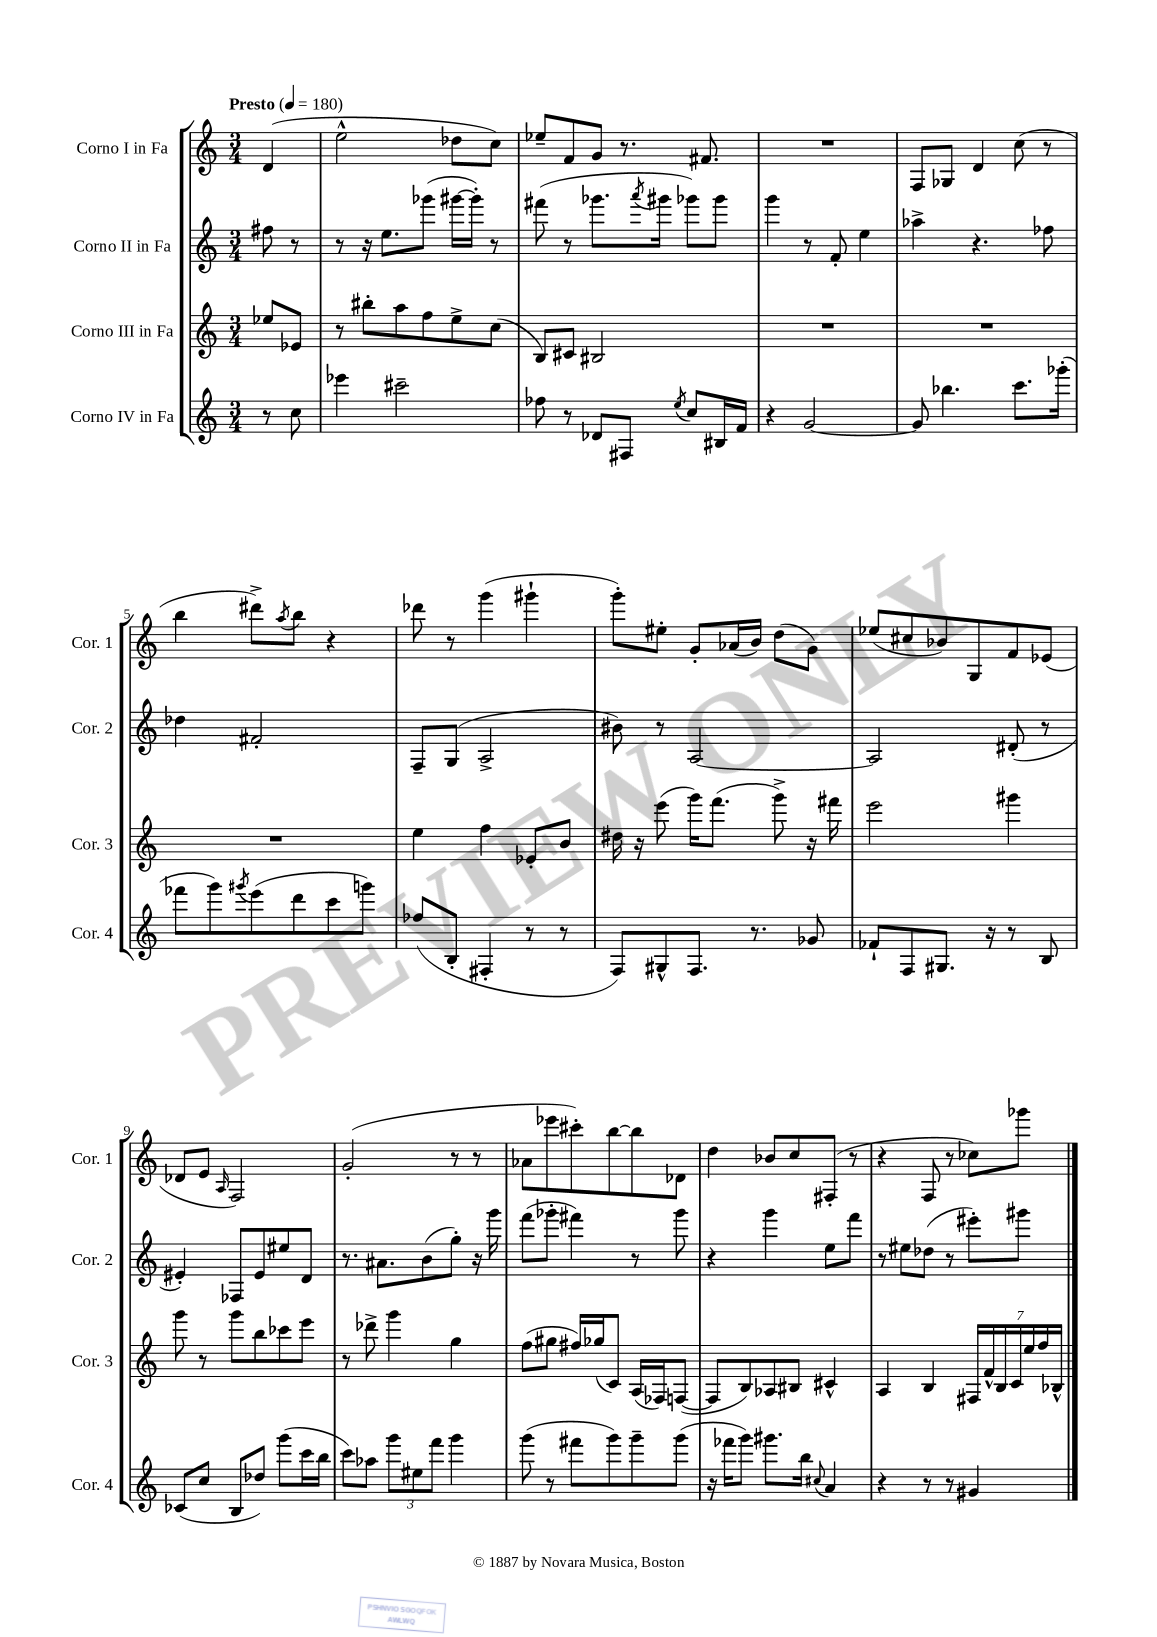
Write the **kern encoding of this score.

**kern	**kern	**kern	**kern
*part4	*part3	*part2	*part1
*staff4	*staff3	*staff2	*staff1
*I"Corno IV in Fa	*I"Corno III in Fa	*I"Corno II in Fa	*I"Corno I in Fa
*I'Cor. 4	*I'Cor. 3	*I'Cor. 2	*I'Cor. 1
*clefG2	*clefG2	*clefG2	*clefG2
*k[]	*k[]	*k[]	*k[]
*M3/4	*M3/4	*M3/4	*M3/4
*MM180	*MM180	*MM180	*MM180
=	=	=	=
!	!	!	!LO:TX:a:B:t=Presto
8r	8ee-X/L	8ff#X\	(4d/
8cc\	8e-X/J	8r	.
=1	=1	=1	=1
4eee-X\	8r	8r	2ee^^\
.	8bb#X'\L	16r	.
.	.	8.ee\L	.
2ccc#X~\	8aa\	.	.
.	8ff\	(8ggg-X\J	.
.	8ee^\	[16ggg#X\LL	8dd-X\L
.	.	16ggg#'\JJ])	.
.	(8cc\J	8r	8cc\J)
=2	=2	=2	=2
8ff-X\	8B/L)	(8fff#X\	8ee-X~/L
8r	8c#X/J	8r	8f/
8d-X/L	2B#X/	8.ggg-X\L	8g/J
8F#X/J	.	.	8.r
.	.	8qaaa/	.
.	.	16ggg#X\Jk	.
8qee/	.	.	.
8cc/L	.	8ggg-X\L)	.
.	.	.	8.f#X/
16B#X/L	.	8ggg-\J	.
16f/JJ	.	.	.
=3	=3	=3	=3
4r	2.r	4ggg\	2.r
[2g/	.	8r	.
.	.	8f'/	.
.	.	4ee\	.
=4	=4	=4	=4
8g/]	2.r	4aa-X^\	8F/L
4.bb-X\	.	.	8G-X/J
.	.	4.r	4d/
8.ccc\L	.	.	(8cc\
.	.	8ff-X\	8r
(16ggg-X'\Jk	.	.	.
!!LO:LB:g=z
=5	=5	=5	=5
8fff-X\L	2.r	4dd-X\	4bb\
8ggg\)	.	.	.
8qggg#X/	.	.	.
(8eee\	.	2f#X'/	8ddd#X^\L)
.	.	.	8qaa/
8ddd\	.	.	8bb\J
8ccc\	.	.	4r
8gggn\J)	.	.	.
=6	=6	=6	=6
(8ff-X/L	4ee\	8F~/L	8ddd-X\
8B'/J	.	(8G/J	8r
4F#X'/	4ff\	2A^/	(4ggg\
8r	8e-X'/L	.	4ggg#X`\
8r	8b/J	.	.
=7	=7	=7	=7
8F/L)	16dd#X\	8b#X\)	8ggg'\L)
.	16r	.	.
8G#X^^/	(8eee\	8r	8ee#X'\J
8.F/J	16ggg\KL)	[2A/	8g'/L
.	(8.fff\J	.	.
.	.	.	(16a-X/L
8.r	.	.	16b/JJ)
.	8ggg^\)	.	(8dd\L
8g-X/	16r	.	8g\J)
.	16fff#X\	.	.
=8	=8	=8	=8
8f-X`/L	2eee\	2A/]	(8ee-X/L
8F/	.	.	8cc#X/
8.G#X/J	.	.	8b-X/)
.	.	.	8G/
16r	.	.	.
8r	4ggg#X\	(8d#X'/	8f/
8B/	.	8r	(8e-X/J
!!LO:LB:g=z
=9	=9	=9	=9
(8c-X/L	8ggg\	4e#X'/)	8d-X/L
8cc/J	8r	.	8e/J
.	.	.	16qqA/
8B/L	8ggg\L	8F-X/L	2F/)
8dd-X/J)	8bb\	8e#/	.
(8ggg\L	8ccc-X\	8ee#X/	.
16ccc\L	8eee\J	8d/J	.
16bb\JJ	.	.	.
=10	=10	=10	=10
8ccc\L)	8r	8.r	(2g'/
8aa-X\J	8ddd-X^\	.	.
.	.	8.a#X\L	.
12ggg\L	4ggg\	.	.
12ee#X\	.	.	.
.	.	(8b\	.
12fff\J	.	.	.
4ggg\	4gg\	8gg'\J)	8r
.	.	16r	8r
.	.	16ggg\	.
=11	=11	=11	=11
(8ggg\	(8ff\L	(8fff\L	8a-X\L
8r	8gg#X\J	8ggg-X'\J	8eee-X\
8fff#X\L	16ff#X/LL)	4fff#X\)	8ccc#X'\)
.	(16gg-X/J	.	.
8ggg\)	8c/J)	.	[8bb\
8ggg~\	(16A/LL	8r	8bb\]
.	16F-X/J)	.	.
(8ggg\J	([8Fn/J	8ggg-\	8d-X\J
=12	=12	=12	=12
16r	8F/L]	4r	4dd\
16fff-X\KL	.	.	.
8ggg\J)	8B/)	.	.
8.ggg#X\L	8A-X/	4ggg\	8b-X/L
.	8B#X/J	.	8cc/
16bb\Jk	.	.	.
8qqcc#X/	.	.	.
4a/	4c#X^^/	8ee\L	(8F#X'/J
.	.	8fff\J	8r
=13	=13	=13	=13
4r	4A/	8r	4r
.	.	8ee#X\L	.
8r	4B/	(8dd-X\J	8F/
8r	.	8r	8r
4g#X/	28F#X/LL	8eee#X'\L)	8cc-X\L)
.	28f^^/	.	.
.	28B/	.	.
.	28c/	.	.
.	.	8ggg#X\J	8ggg-X\J
.	28ee/	.	.
.	28ff/	.	.
.	28B-X^^/JJ	.	.
==	==	==	==
*-	*-	*-	*-
